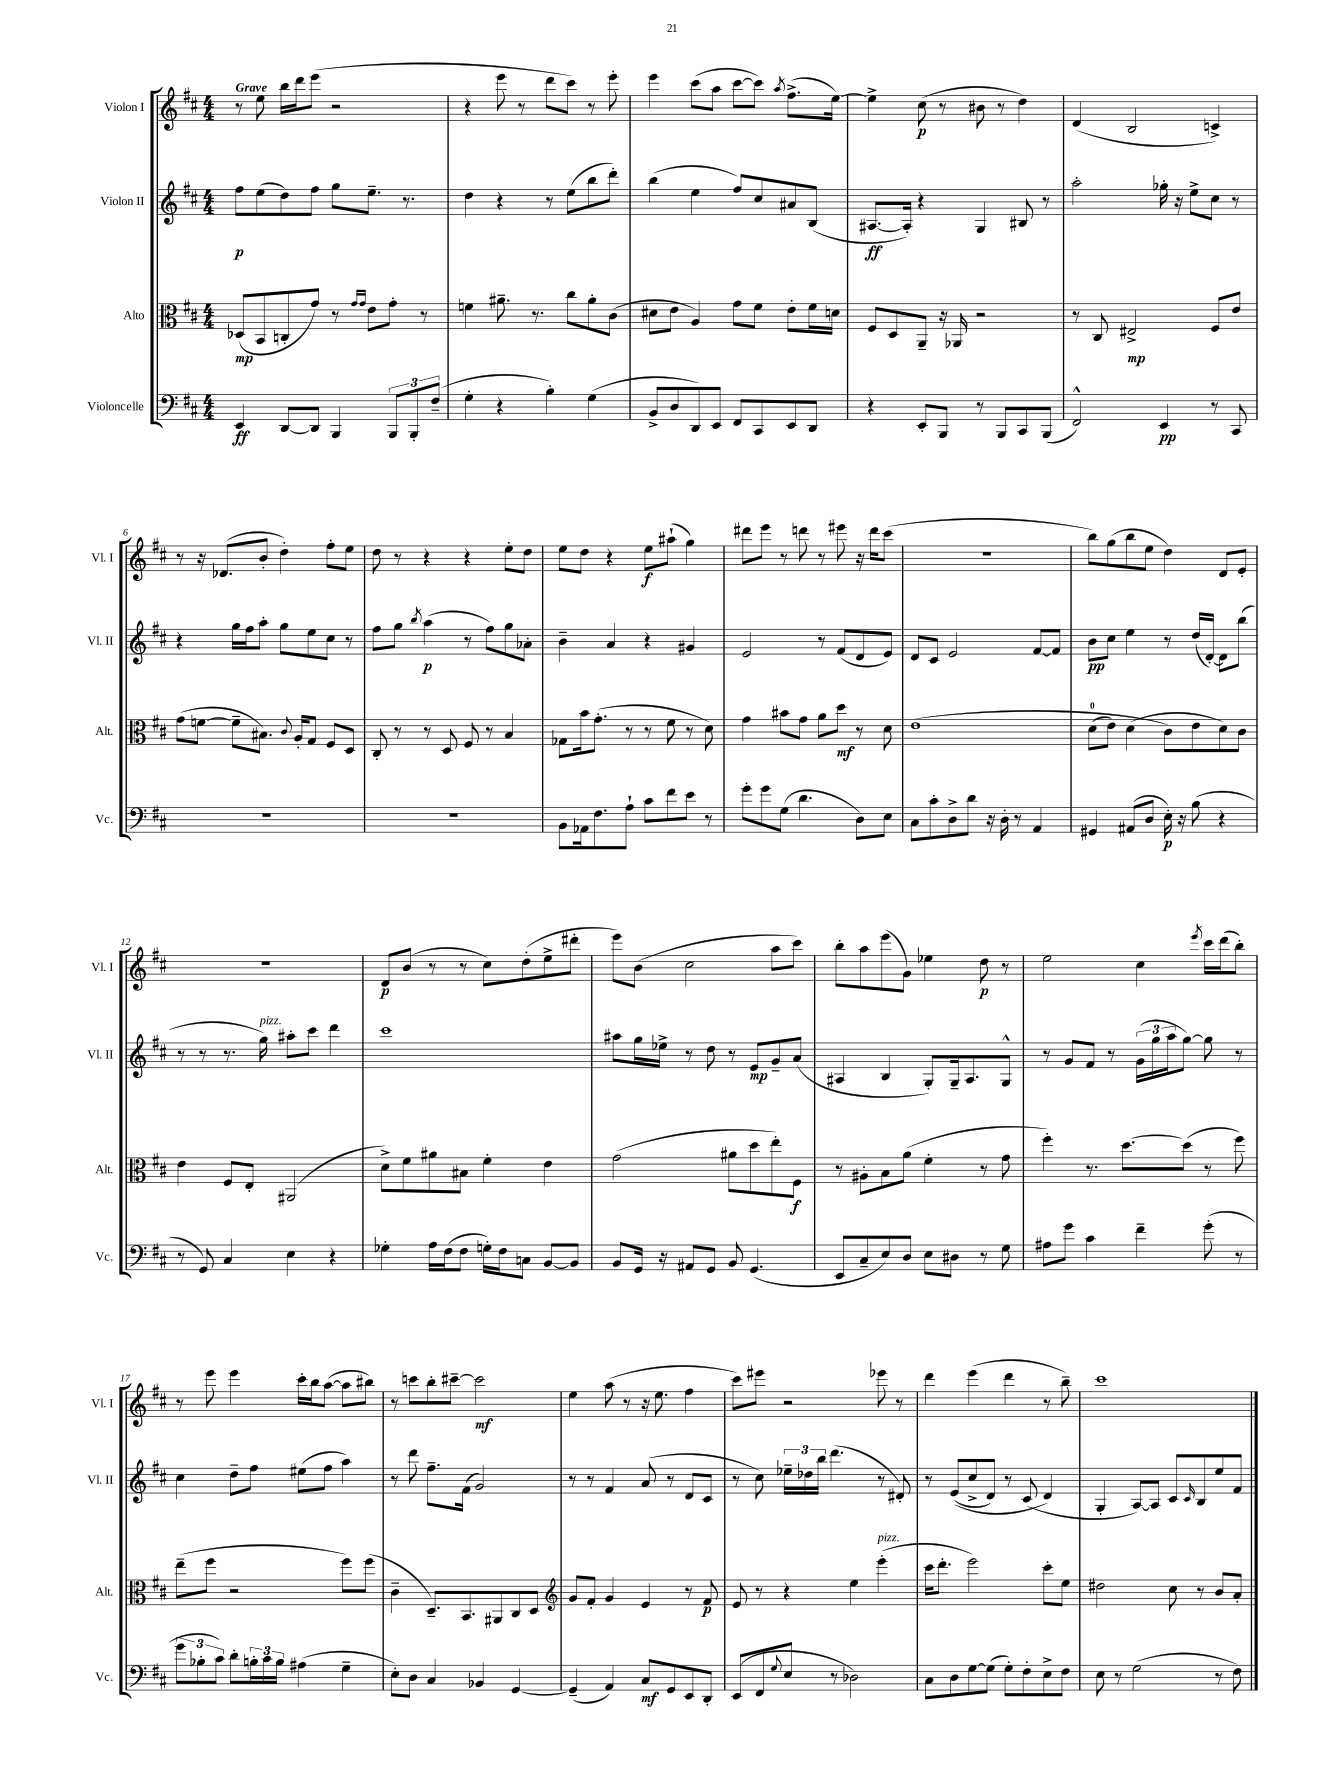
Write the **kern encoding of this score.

**kern	**kern	**kern	**kern
*staff4	*staff3	*staff2	*staff1
*clefF4	*clefC3	*clefG2	*clefG2
*k[f#c#]	*k[f#c#]	*k[f#c#]	*k[f#c#]
*M4/4	*M4/4	*M4/4	*M4/4
4EE	(8D-	8ff#	8r
.	8BB	(8ee	8ee
[8DD	8C'	8dd)	16bb
.	.	.	16ddd
8DD]	8g)	8ff#	(8eee
4BBB	8r	8gg	2r
.	16qqg	.	.
.	16qqg	.	.
.	8e	8.ee~	.
12BBB	8g'	.	.
.	.	8.r	.
12BBB'	.	.	.
.	8r	.	.
(12F#~	.	.	.
=	=	=	=
4G'	4f	4dd	4r
4r	8.a#~	4r	8eee
.	.	.	8r
.	8.r	.	.
4B')	.	8r	8ddd
.	8cc#	(8ee	8ccc#)
(4G	8a#'	8bb	8r
.	(8c#	8ddd')	8eee'
=	=	=	=
8BB^	8d#	(4bb	4eee
8D	8e	.	.
8DD)	4A)	4ee	(8ccc#
8EE	.	.	8aa
8FF#	8g	8ff#)	[8ccc#
8CC#	8f#	8cc#	8ccc#])
.	.	.	8qaa
8EE	8e'	8a#	(8.ff#^
8DD	16f#	(8B	.
.	16d	.	[16ee)
=	=	=	=
4r	8F#	[8.A#	4ee^]
.	8D	.	.
.	.	16A#'])	.
8EE'	8AA~	4r	(8cc#
8BBB	16r	.	8r
.	16AA-	.	.
8r	2r	4G	8b#
8BBB	.	.	8r
8CC#	.	8B#	4dd)
(8BBB	.	8r	.
=	=	=	=
2FF#^^)	8r	2aa'	(4d
.	8C#	.	.
.	2E#^	.	2B
4EE	.	16gg-'	.
.	.	16r	.
.	.	8ee^	.
8r	8F#	8cc#	4c^)
8CC#	8e	8r	.
=	=	=	=
1r	(8g	4r	8r
.	[8f	.	16r
.	.	.	(8.d-
.	8f~]	16gg	.
.	.	16ff#	.
.	8.B#)	8aa'	8b'
.	.	8gg	4dd')
.	8qqc#	.	.
.	16A'	.	.
.	8G	8ee	.
.	8F#	8cc#	8ff#'
.	8D	8r	8ee
=	=	=	=
1r	8C#'	8ff#	8dd
.	8r	8gg	8r
.	.	8qbb	.
.	8r	(4aa	4r
.	8D	.	.
.	8F#	8r	4r
.	8r	8ff#)	.
.	4B	8gg	8ee'
.	.	8a-'	8dd
=	=	=	=
8BB	8G-	4b~	8ee
16AA-	16b	.	8dd
8.F#	(8.g'	.	.
.	.	4a	4r
8A`	8r	.	.
8c#	8r	4r	8ee
8f#	8f#	.	(8aa#`
8e	8r	4g#	4gg)
8r	8d)	.	.
=	=	=	=
8g'	4g	2e	8ddd#
8g	.	.	8eee
(8G	8b#	.	8r
4.d	8g	.	8ddd
.	8a	8r	8r
.	8dd	(8f#	8eee#
8D)	8r	8d	16r
.	.	.	16ddd
8E	8d	8e)	(8ccc#
=	=	=	=
8C#	&(1e	8d	1r
8c#'	.	8c#	.
8D^	.	2e	.
8d	.	.	.
16r	.	.	.
16D'	.	.	.
8r	.	.	.
4AA	.	[8f#	.
.	.	8f#]	.
=	=	=	=
4GG#	(8d	8b	8bb)
.	8e)	8cc#	(8gg
(8AA#	(4d	4ee	8bb
8D	.	.	8ee
16E')	8c#&)	8r	4dd)
16r	.	.	.
(8B	8e	(16dd	.
.	.	[16d')	.
4r	8d)	8d]	8d
.	8c#	(8bb	8e'
=	=	=	=
8r	4e	8r	1r
8GG)	.	8r	.
4C#	8F#	8.r	.
.	8E'	.	.
.	.	16gg)	.
4E	(2AA#	8aa#'	.
.	.	8ccc#	.
4r	.	4ddd	.
=	=	=	=
4G-'	8d^)	1ccc#	8d
.	8f#	.	(8b
16A	8a#	.	8r
(16F#	.	.	.
8F#	8B#	.	8r
16G')	4f#'	.	8cc#)
16F#	.	.	.
8C	.	.	(8dd'
[8BB	4e	.	8ee^
8BB]	.	.	8ddd#'
=	=	=	=
8BB	(2g	8aa#	8eee)
16GG	.	16gg	(8b
16r	.	16ee-^	.
8AA#	.	8r	2cc#
8GG	.	8dd	.
8BB	8a#	8r	.
(4.GG	8dd	8e	.
.	8ee')	8g~	8aa
.	8F#	(8a	8ccc#)
=	=	=	=
8EE	8r	4A#	8bb'
8C#~	8A#'	.	8aa
8E)	8B	4B	(8eee
8D	(8a	.	8g)
8E	4f#'	8G')	4ee-
8D#	.	16G~	.
.	.	8.A#	.
8r	8r	.	8dd
8G	8g	8G^^	8r
=	=	=	=
8A#	4ff#')	8r	2ee
8g	.	8g	.
4c#	8.r	8f#	.
.	.	8r	.
.	[8.dd	.	.
4f#~	.	(24g	4cc#
.	.	24gg	.
.	.	24aa	.
.	(8dd]	[8gg)	.
.	.	.	8qeee
(8g'	8r	8gg]	16ccc#
.	.	.	(16ddd
8r	8ff#)	8r	8bb')
=	=	=	=
12g	(8ee~	4cc#	8r
12B-'	.	.	.
.	8ff#	.	8eee
12c#)	.	.	.
8d'	2r	8dd~	4eee
24B'	.	8ff#	.
24c#	.	.	.
24B	.	.	.
(4A#	.	(8ee#	16ccc#'
.	.	.	16bb
.	.	8ff#	([8aa
4G~	8ff#)	4aa)	8aa]
.	(8ff#	.	8bb#)
=	=	=	=
8E')	4c#~	8r	8r
8D	.	8ddd	8ccc
4C#	8.D~)	8.ff#~	8bb'
.	.	.	[8ccc#~
.	8.BB	(16f#	.
4BB-	.	2g)	2ccc#]
.	8AA#	.	.
[4GG	8C#	.	.
.	8D	.	.
=	=	=	=
*	*clefG2	*	*
(4GG~]	8g	8r	4ee
.	8f#'	8r	.
4AA)	4g	4f#	(8aa
.	.	.	8r
8C#	4e	(8a	16r
.	.	.	8.ee
8GG	.	8r	.
8EE	8r	8d	4ff#
8DD'	8f#	8c#	.
=	=	=	=
(8EE	8e	8r	8ccc#)
8FF#	8r	8cc#)	8eee#
8qqG	.	.	.
8E	4r	24ee-~	2r
.	.	24dd-	.
.	.	24bb	.
8r	.	(4.ddd	.
2D-)	4ee	.	.
.	(4eee'	8r	8eee-
.	.	8d#')	8r
=	=	=	=
8C#	16ccc#	8r	4ddd
.	8.ddd'	.	.
8D	.	&((8e	.
[8G	2eee)	8cc#^	(4eee
(8G]	.	8d)	.
8G')	.	8r	4ddd
8F#'	.	(8c#	.
8E^	8ccc#'	4d&)	8r
8F#	8ee	.	8bb~)
=	=	=	=
8E	2dd#	4G'	1ccc#
8r	.	.	.
(2G	.	[8A)	.
.	.	8A]	.
.	8cc#	8c#	.
.	.	16qqc#	.
.	8r	8B	.
8r	8b	8ee	.
8F#)	8a'	8f#	.
==	==	==	==
*-	*-	*-	*-
